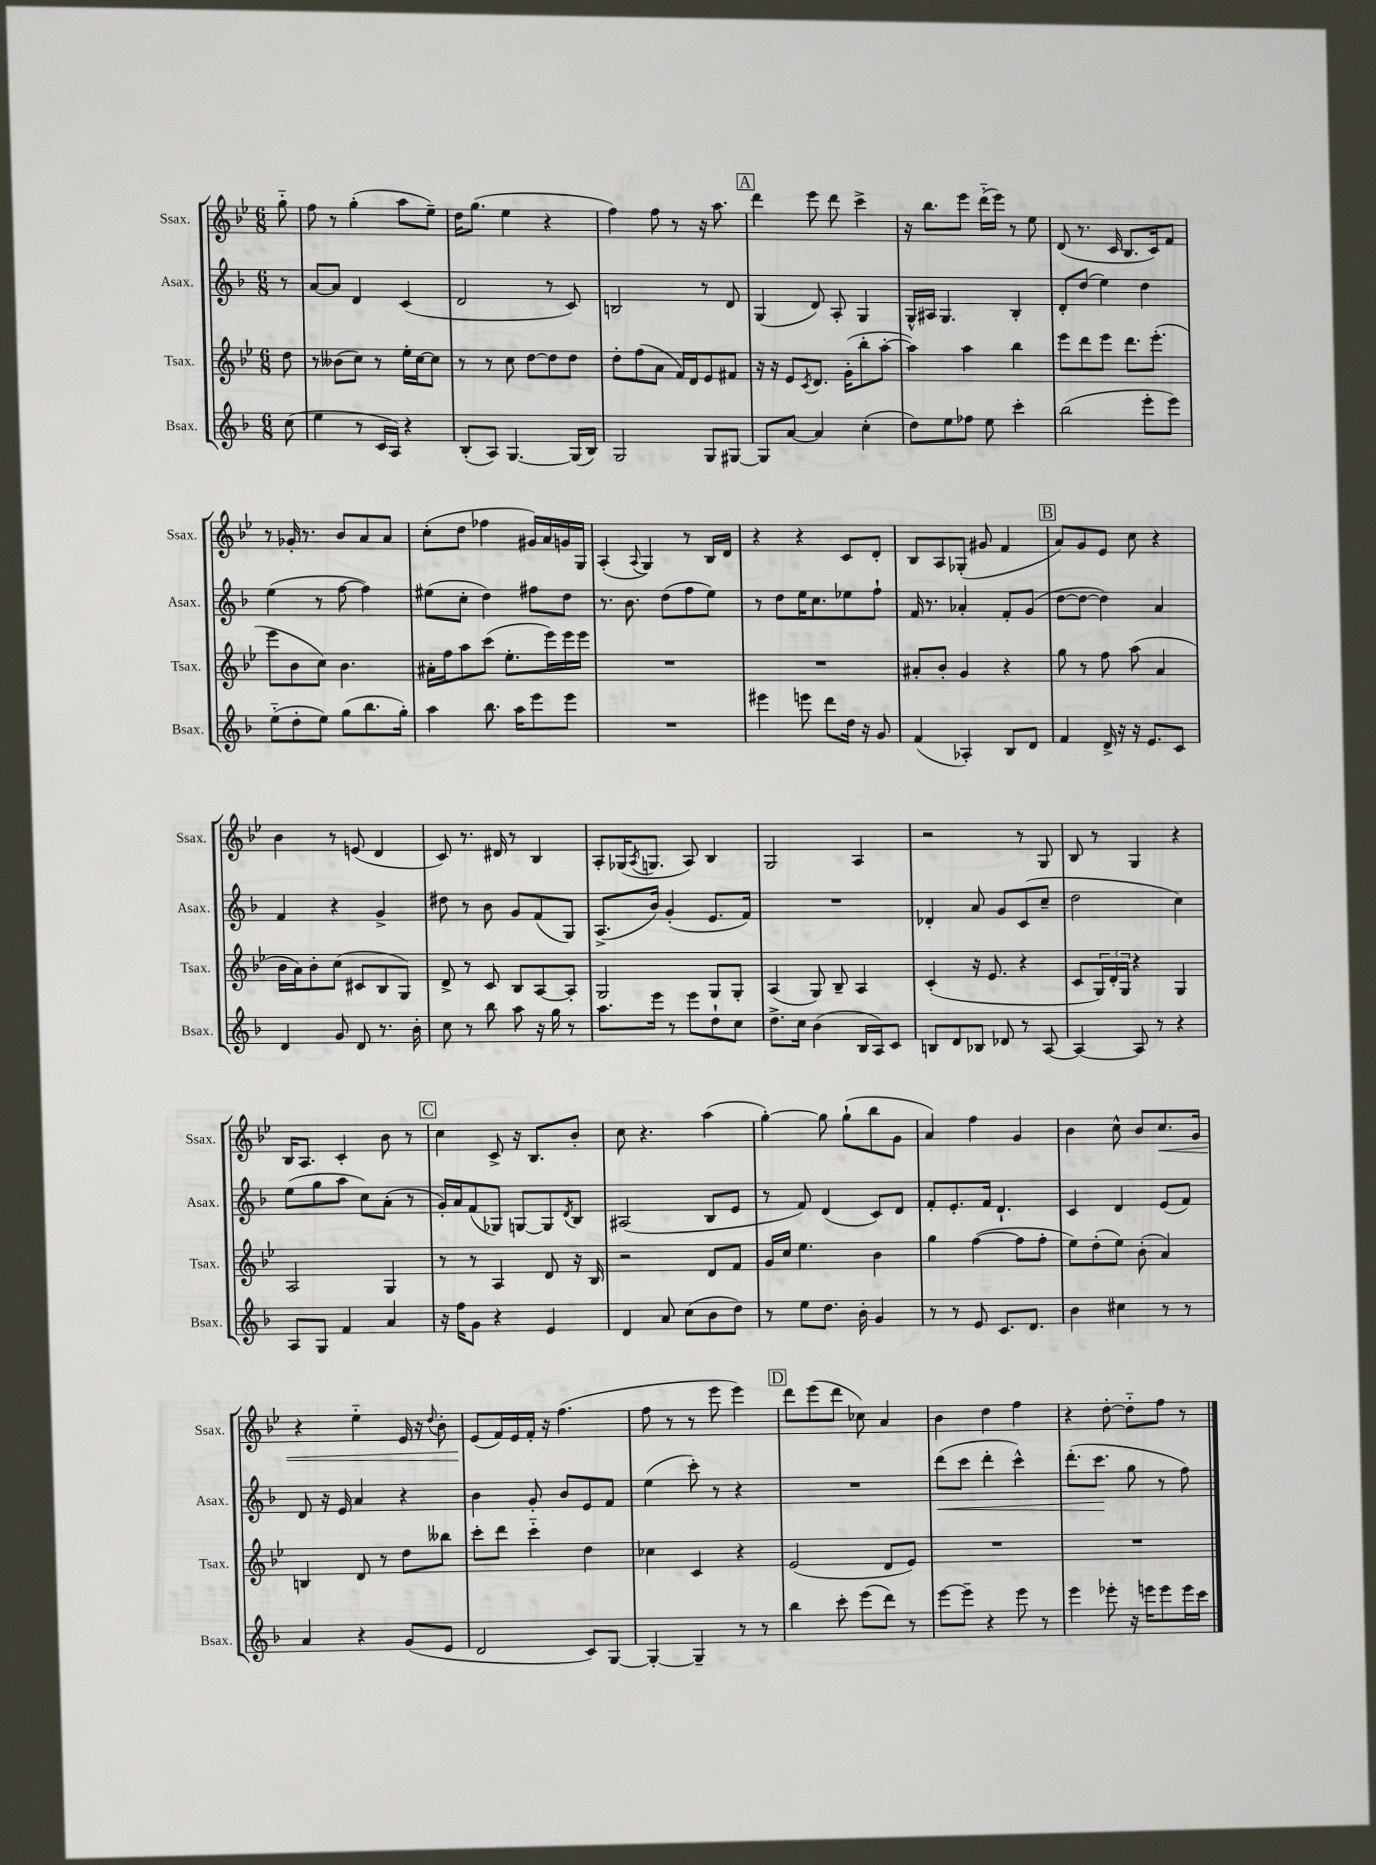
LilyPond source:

<<
\new StaffGroup <<
\new Staff = "s0" \with { instrumentName = "Ssax." shortInstrumentName = "Ssax." } {
    \clef treble \key bes \major \numericTimeSignature \time 6/8 \partial 8
    g''8-_ |
    f''8 r8 g''4-.( a''8 ees''8--) |
    d''16 g''8.( ees''4 r4 |
    f''4) f''8 r8 r16 a''8. |
    \mark \markup { \box "A" } d'''4 ees'''8 d'''8 c'''4-> |
    r16 bes''8. ees'''8 d'''16-_( ees'''16) r8 ees''8 |
    d'8( r8. c'16 bes8. c'16) f'8 |
    r8 ges'16-. r8. bes'8 a'8 a'8 |
    c''8-.( d''8 fes''4 gis'16) a'16 g'16 g16 |
    a4-.( \appoggiatura { a8 } g4) r8 bes16 d'16 |
    r4 r4 c'8 d'8-. |
    bes8 a8 ges8-.( gis'8 f'4 |
    \mark \markup { \box "B" } a'8) g'8 ees'8 c''8 r4 |
    bes'4 r8 e'8( d'4 |
    c'8) r8. dis'16 r8 bes4 |
    a8-. ges16( \acciaccatura { a8 } g8. a8) bes4 |
    g2 a4 |
    r2 r8 g8 |
    bes8 r8 g4 r4 |
    bes16 a8. c'4-. bes'8 r8 |
    \mark \markup { \box "C" } c''4 c'8-> r16 bes8. bes'8-. |
    c''8 r4. a''4( |
    g''4~-.) g''8 g''8-!( bes''8 g'8 |
    a'4) f''4 g'4 |
    bes'4 c''8-^ bes'8 c''8.\< g'16 |
    r4 ees''4-_ ees'16 r16 \appoggiatura { d''8 } bes'8-. |
    ees'8\!( f'16) ees'16 f'16-. r16 f''4.( |
    f''8 r8 r8 ees'''8 ees'''4) |
    \mark \markup { \box "D" } d'''8 ees'''8( d'''8 ces''8) a'4 |
    bes'4 d''4 f''4 |
    r4 d''8~-. d''8-_ f''8 r8 \bar "|." |
}
\new Staff = "s1" \with { instrumentName = "Asax." shortInstrumentName = "Asax." } {
    \clef treble \key f \major \numericTimeSignature \time 6/8 \partial 8
    r8 |
    a'8~ a'8 d'4 c'4( |
    d'2 r8 c'8) |
    b2 r8 d'8 |
    \mark \markup { \box "A" } g4( d'8) a8-. g4 |
    g16-^ ais16 g4. bes4-. |
    d'8-. d''8( e''4) d''4 |
    e''4( r8 f''8~ f''4) |
    eis''8( c''8-. d''4) fis''8 d''8 |
    r8. bes'8. d''8( f''8 e''8) |
    r8 d''8 e''16 c''8. ees''8 f''8-! |
    f'16 r8. aes'4-. f'8-. g'8( |
    \mark \markup { \box "B" } d''8~ d''8~ d''4) a'4 |
    f'4 r4 g'4-> |
    dis''8 r8 bes'8 g'8 f'8( g8) |
    a8.->( bes'16) g'4-.( e'8. f'16) |
    R2. |
    des'4-. a'8 g'8 c'8( c''8-- |
    d''2 c''4) |
    e''8( g''8 a''8 c''8) a'8-.( r8 |
    \mark \markup { \box "C" } g'16-.) a'16 f'8( ges8) g8~ g8 \acciaccatura { d'8 } bes8 |
    ais2( bes8 e'8 |
    r8 f'8) d'4( c'8) d'8 |
    f'8-. e'8.-. f'16 d'4.-! |
    c'4 d'4 e'8( f'8) |
    d'8 r16 e'16 a'4 r4 |
    bes'4 g'8-. bes'8 e'8 f'8 |
    e''4( c'''8-.) r8 r4 |
    \mark \markup { \box "D" } R2. |
    d'''8\<( c'''8 d'''4-. c'''4-^) |
    d'''8.-.( c'''8.\! g''8 r8 f''8) \bar "|." |
}
\new Staff = "s2" \with { instrumentName = "Tsax." shortInstrumentName = "Tsax." } {
    \clef treble \key bes \major \numericTimeSignature \time 6/8 \partial 8
    d''8 |
    r8 beses'8( c''8) r8 ees''16-. c''16~ c''8 |
    r8 r8 c''8 d''8~ d''8 d''8 |
    d''8-. f''8( a'8 f'16) d'16 ees'8 fis'8 |
    \mark \markup { \box "A" } r16 r16 ees'8 \acciaccatura { c'8 } d'8. g'16-.( bes''8-. a''8~-. |
    a''4) a''4 bes''4 |
    ees'''8 d'''8 ees'''8 d'''8. ees'''8.-.( |
    ees'''8 bes'8 c''8) bes'4. |
    ais'16-. f''16 a''8 c'''8( ees''8.-. ees'''16) ees'''16 ees'''16 |
    R2. |
    R2. |
    ais'8-. bes'8-. g'4 r4 |
    \mark \markup { \box "B" } g''8 r8 f''8 a''8( a'4 |
    bes'16 a'16) bes'8-. c''8( cis'8 bes8 g8) |
    d'8-> r8 c'8 bes8 a8~ a8-. |
    g2 g8 g8-. |
    a4( g8) bes8-- a4 |
    c'4-.( r16 ees'8. r4 |
    c'8 \tuplet 3/2 { g16) d'16-. g16 } r4 g4 |
    a2 g4 |
    \mark \markup { \box "C" } r8 r8 a4 d'8 r16 bes16 |
    r2 d'8 f'8 |
    g'16 c''16 ees''4. bes'4 |
    g''4 f''4~( f''8 f''8-. |
    ees''8) d''8-.( ees''8) bes'8-.( a'4) |
    b4 d'8 r8 d''8 beses''8 |
    c'''8-. d'''8 c'''4-_ d''4 |
    ces''4 c'4 r4 |
    \mark \markup { \box "D" } ees'2( d'8 ees'8) |
    R2. |
    R2. \bar "|." |
}
\new Staff = "s3" \with { instrumentName = "Bsax." shortInstrumentName = "Bsax." } {
    \clef treble \key f \major \numericTimeSignature \time 6/8 \partial 8
    c''8( |
    e''4 r8 c'16 a16) r4 |
    bes8-.( a8) g4.~ g16( bes16) |
    g2 g8 gis8~ |
    \mark \markup { \box "A" } gis8 a'8~ a'4 c''4-.( |
    d''8) e''8 fes''8 e''8 c'''4-. |
    bes''2( e'''8-. e'''8) |
    e''8-_( d''8-. e''8) g''8( bes''8. g''16-.) |
    a''4 bes''8. a''16 e'''8 e'''8 |
    R2. |
    eis'''4 e'''8 d'''8 d''16 r16 g'8 |
    f'4( aes4-.) bes8 d'8 |
    \mark \markup { \box "B" } f'4 d'16-> r16 r16 e'8. c'8 |
    d'4 g'8 d'8 r8. bes'16-. |
    c''8 r8 bes''8 a''8 r16 g''16 r8 |
    a''8. e'''16 r8 e'''8 d''8-! c''8 |
    d''8.-> c''16 bes'4( bes16 a16) c'8 |
    b8 d'8 bes8 des'8 r8 a8~ |
    a4~ a8 r8 r4 |
    a8 g8 f'4 a'4 |
    \mark \markup { \box "C" } r16 f''16 g'8 r4 e'4 |
    d'4 a'8 c''8( bes'8 d''8) |
    r8 e''8 d''8. bes'16-. g'4 |
    r8 r8 e'8 c'8. d'8. |
    bes'4 cis''4 r8 r8 |
    a'4 r4 g'8( e'8 |
    d'2 c'8) g8~ |
    g4~-. g4-- r8 r8 |
    \mark \markup { \box "D" } bes''4 c'''8-. e'''8( d'''8) r8 |
    e'''8~ e'''8-- r4 e'''8 r8 |
    e'''4 ees'''8-. r16 e'''16 e'''8 e'''16 c'''16 \bar "|." |
}
>>
>>
\layout { \context { \Score \remove "Bar_number_engraver" } }
